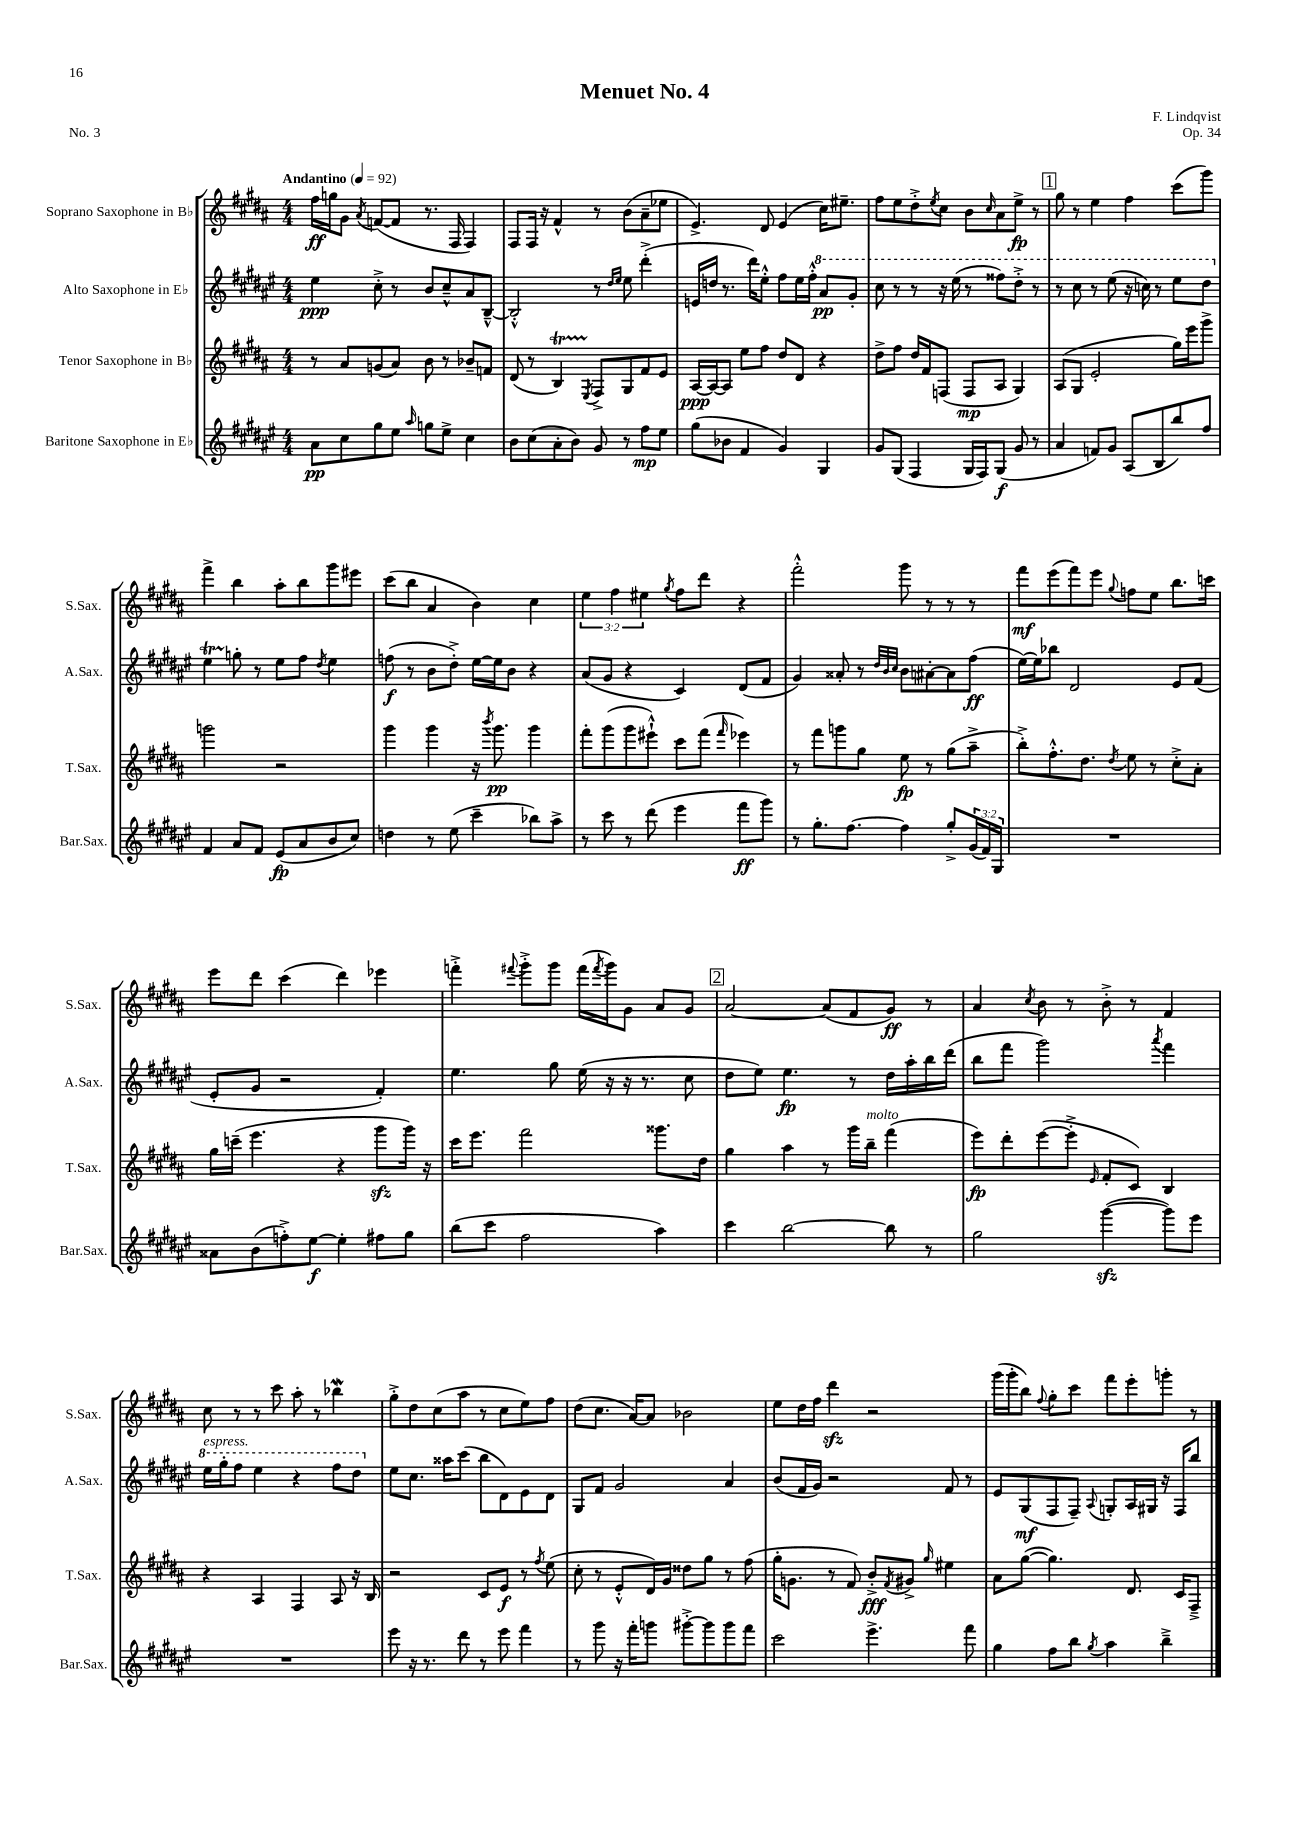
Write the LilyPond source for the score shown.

\header { title = "Menuet No. 4" composer = "F. Lindqvist" opus = "Op. 34" piece = "No. 3" }
<<
\new StaffGroup <<
\new Staff = "s0" \with { instrumentName = "Soprano Saxophone in Bb" shortInstrumentName = "S.Sax." } {
    \clef treble \key b \major \numericTimeSignature \time 4/4 \override Staff.TupletNumber.text = #tuplet-number::calc-fraction-text \tempo "Andantino" 4 = 92
    fis''16\ff g''16 gis'8 \acciaccatura { ais'8 } f'8~( f'8 r8. fis16 fis4) |
    fis8 fis16 r16 fis'4-^ r8 b'8( ais'8-- ees''8 |
    e'4.->) dis'8 e'4( cis''16) eis''8.-- |
    fis''8 e''8 dis''8-.-> \acciaccatura { e''8 } cis''8 b'8 \grace { cis''16 } ais'8 e''8->\fp r8 |
    \mark \markup { \box "1" } gis''8 r8 e''4 fis''4 cis'''8( gis'''8) |
    fis'''4-> b''4 ais''8-. b''8 gis'''8 eis'''8 |
    cis'''8( b''8 ais'4 b'4) cis''4 |
    \tuplet 3/2 { e''4 fis''4 eis''4 } \acciaccatura { gis''8 } fis''8 dis'''8 r4 |
    fis'''2-.-^ gis'''8 r8 r8 r8 |
    fis'''8\mf e'''8( fis'''8) e'''8 \appoggiatura { gis''8 } f''8 e''8 b''8. c'''16 |
    e'''8 dis'''8 cis'''4( dis'''4) ees'''4 |
    f'''4-.-> \appoggiatura { fis'''8 } gis'''8-.-> gis'''8 fis'''16( \acciaccatura { fis'''8 } gis'''16) gis'8 ais'8 gis'8 |
    \mark \markup { \box "2" } ais'2~ ais'8( fis'8 gis'8\ff) r8 |
    ais'4 \acciaccatura { cis''8 } b'8 r8 b'8-.-> r8 fis'4 |
    cis''8 r8 r8 cis'''8 ais''8-. r8 bes''4\mordent |
    gis''8-.-> dis''8 cis''8( ais''8 r8 cis''8 e''8) fis''8 |
    dis''8( cis''8. ais'16~) ais'8 bes'2 |
    e''8 dis''16 fis''16 dis'''4\sfz r2 |
    gis'''16( gis'''16-. b''8) \appoggiatura { fis''8 } gis''8-. cis'''8 fis'''8 e'''8-. g'''8-. r8 \bar "|." |
}
\new Staff = "s1" \with { instrumentName = "Alto Saxophone in Eb" shortInstrumentName = "A.Sax." } {
    \clef treble \key fis \major \numericTimeSignature \time 4/4
    eis''4\ppp cis''8-.-> r8 b'8 cis''8---^ ais'8 b8~---^ |
    b2-.-^ r8 \grace { dis''16 eis''16 } eis''8 dis'''4-.->( |
    e'16 d''16 r8. dis'''16) eis''8-.-^ fis''8 eis''16 fis''16-.-^ \ottava #1 ais''8\pp gis''8-. |
    cis'''8 r8 r8 r16 eis'''16( r8 fisis'''8) dis'''8-.-> r8 |
    \mark \markup { \box "1" } r8 cis'''8 r8 eis'''8( r16 c'''16) r8 eis'''8 dis'''8 \ottava #0 |
    eis''4\startTrillSpan g''8-.\stopTrillSpan r8 eis''8 fis''8 \acciaccatura { dis''8 } eis''4 |
    f''8\f( r8 b'8 dis''8-.->) eis''16~ eis''16 b'8 r4 |
    ais'8( gis'8 r4 cis'4) dis'8( fis'8 |
    gis'4) aisis'8-. r8 \grace { dis''32 b'32 cis''32 } b'8 ais'8~-. ais'8 fis''8\ff( |
    eis''16~) eis''16 bes''8 dis'2 eis'8 fis'8( |
    eis'8-. gis'8 r2 fis'4-.) |
    eis''4. gis''8 eis''16( r16 r16 r8. cis''8 |
    \mark \markup { \box "2" } dis''8 eis''8) eis''4.\fp r8 dis''16 ais''16-. b''16 dis'''16( |
    b''8 fis'''8 gis'''2) \acciaccatura { ais'''8 } fis'''4 |
    \ottava #1 eis'''16^\markup { \italic "espress." } gis'''16-. fis'''8 eis'''4 r4 fis'''8 dis'''8 \ottava #0 |
    eis''8 cis''8. aisis''16 cis'''8( b''8 dis'8) eis'8 dis'8 |
    gis8 fis'8 gis'2 ais'4 |
    b'8( fis'16 gis'16) r2 fis'8 r8 |
    eis'8 gis8\mf( fis8 fis8--) \appoggiatura { ais8 } g8-. ais16 gis16 r16 fis16 b''8 \bar "|." |
}
\new Staff = "s2" \with { instrumentName = "Tenor Saxophone in Bb" shortInstrumentName = "T.Sax." } {
    \clef treble \key b \major \numericTimeSignature \time 4/4
    r8 ais'8 g'8( ais'8) b'8 r8 bes'8-- f'8 |
    dis'8( r8 b4\startTrillSpan) \acciaccatura { e8 } fis8->\stopTrillSpan gis8 fis'8 e'8 |
    ais16~\ppp ais16~ ais8 e''8 fis''8 dis''8 dis'8 r4 |
    dis''8-> fis''8 dis''16 fis'16 f8( f8\mp ais8 gis4) |
    \mark \markup { \box "1" } ais8( gis8 e'2-. gis''16) e'''16 gis'''8-> |
    g'''2 r2 |
    gis'''4 gis'''4 r16 \acciaccatura { b'''8 } gis'''8.\pp gis'''4 |
    fis'''8-. gis'''8( gis'''8 eis'''8-!-^) cis'''8 fis'''8( \grace { fis'''16 } ees'''4) |
    r8 fis'''8 g'''8 gis''8 e''8\fp r8 gis''8( ais''8---> |
    b''8-.->) fis''8.-.-^ dis''8. \acciaccatura { dis''8 } e''8 r8 cis''8-.-> ais'8-. |
    gis''16 c'''16--( e'''4. r4 gis'''8\sfz gis'''16) r16 |
    cis'''16 e'''8. fis'''2 gisis'''8. dis''16 |
    \mark \markup { \box "2" } gis''4 ais''4 r8 gis'''16 b''16--^\markup { \italic "molto" } fis'''4( |
    e'''8\fp) dis'''8-. e'''8~( e'''8-.-> \grace { e'16 } fis'8-. cis'8) b4 |
    r4 ais4 fis4 ais8 r16 b16 |
    r2 cis'8 e'8\f r8 \acciaccatura { fis''8 } e''8( |
    cis''8-. r8 e'8-.-^ dis'16) gis'16 disis''8 gis''8 r8 fis''8( |
    gis''16-. g'8. r8 fis'8) b'8-.->\fff \acciaccatura { fis'8 } gis'8-> \grace { gis''16 } eis''4 |
    ais'8 gis''8~( gis''4.) dis'8. cis'16 fis8---> \bar "|." |
}
\new Staff = "s3" \with { instrumentName = "Baritone Saxophone in Eb" shortInstrumentName = "Bar.Sax." } {
    \clef treble \key fis \major \numericTimeSignature \time 4/4 \override Staff.TupletNumber.text = #tuplet-number::calc-fraction-text
    ais'8\pp cis''8 gis''8 eis''8 \grace { ais''16 } g''8 eis''8-> cis''4 |
    b'8 cis''8( ais'8-. b'8) gis'8 r8 fis''8\mp eis''8 |
    gis''8( bes'8 fis'4 gis'4) gis4 |
    gis'8 gis8( fis4 gis16 fis16) gis8\f( gis'8 r8 |
    \mark \markup { \box "1" } ais'4 f'8) gis'8 ais8( b8 b''8) fis''8 |
    fis'4 ais'8 fis'8 eis'8\fp( ais'8 b'8 cis''8) |
    d''4 r8 eis''8( cis'''4-- bes''8) ais''8-> |
    r8 cis'''8 r8 dis'''8( eis'''4 fis'''8\ff gis'''8) |
    r8 gis''8.-. fis''8.~ fis''4 gis''8-.-> \tuplet 3/2 { gis'16( fis'16) gis16 } |
    R1 |
    aisis'8 b'8( f''8-.->) eis''8~\f eis''4-. fis''8 gis''8 |
    b''8( cis'''8 fis''2 ais''4) |
    \mark \markup { \box "2" } cis'''4 b''2~ b''8 r8 |
    gis''2 gis'''4~\sfz( gis'''8) eis'''8 |
    R1 |
    eis'''8 r16 r8. dis'''8 r8 eis'''8 fis'''4 |
    r8 gis'''8 r16 fis'''16-. g'''8 gis'''8~-.-> gis'''8 gis'''8 fis'''8 |
    cis'''2 eis'''4.-> fis'''8 |
    gis''4 fis''8 b''8 \acciaccatura { gis''8 } ais''4 b''4---> \bar "|." |
}
>>
>>
\layout { \context { \Score \remove "Bar_number_engraver" } }
